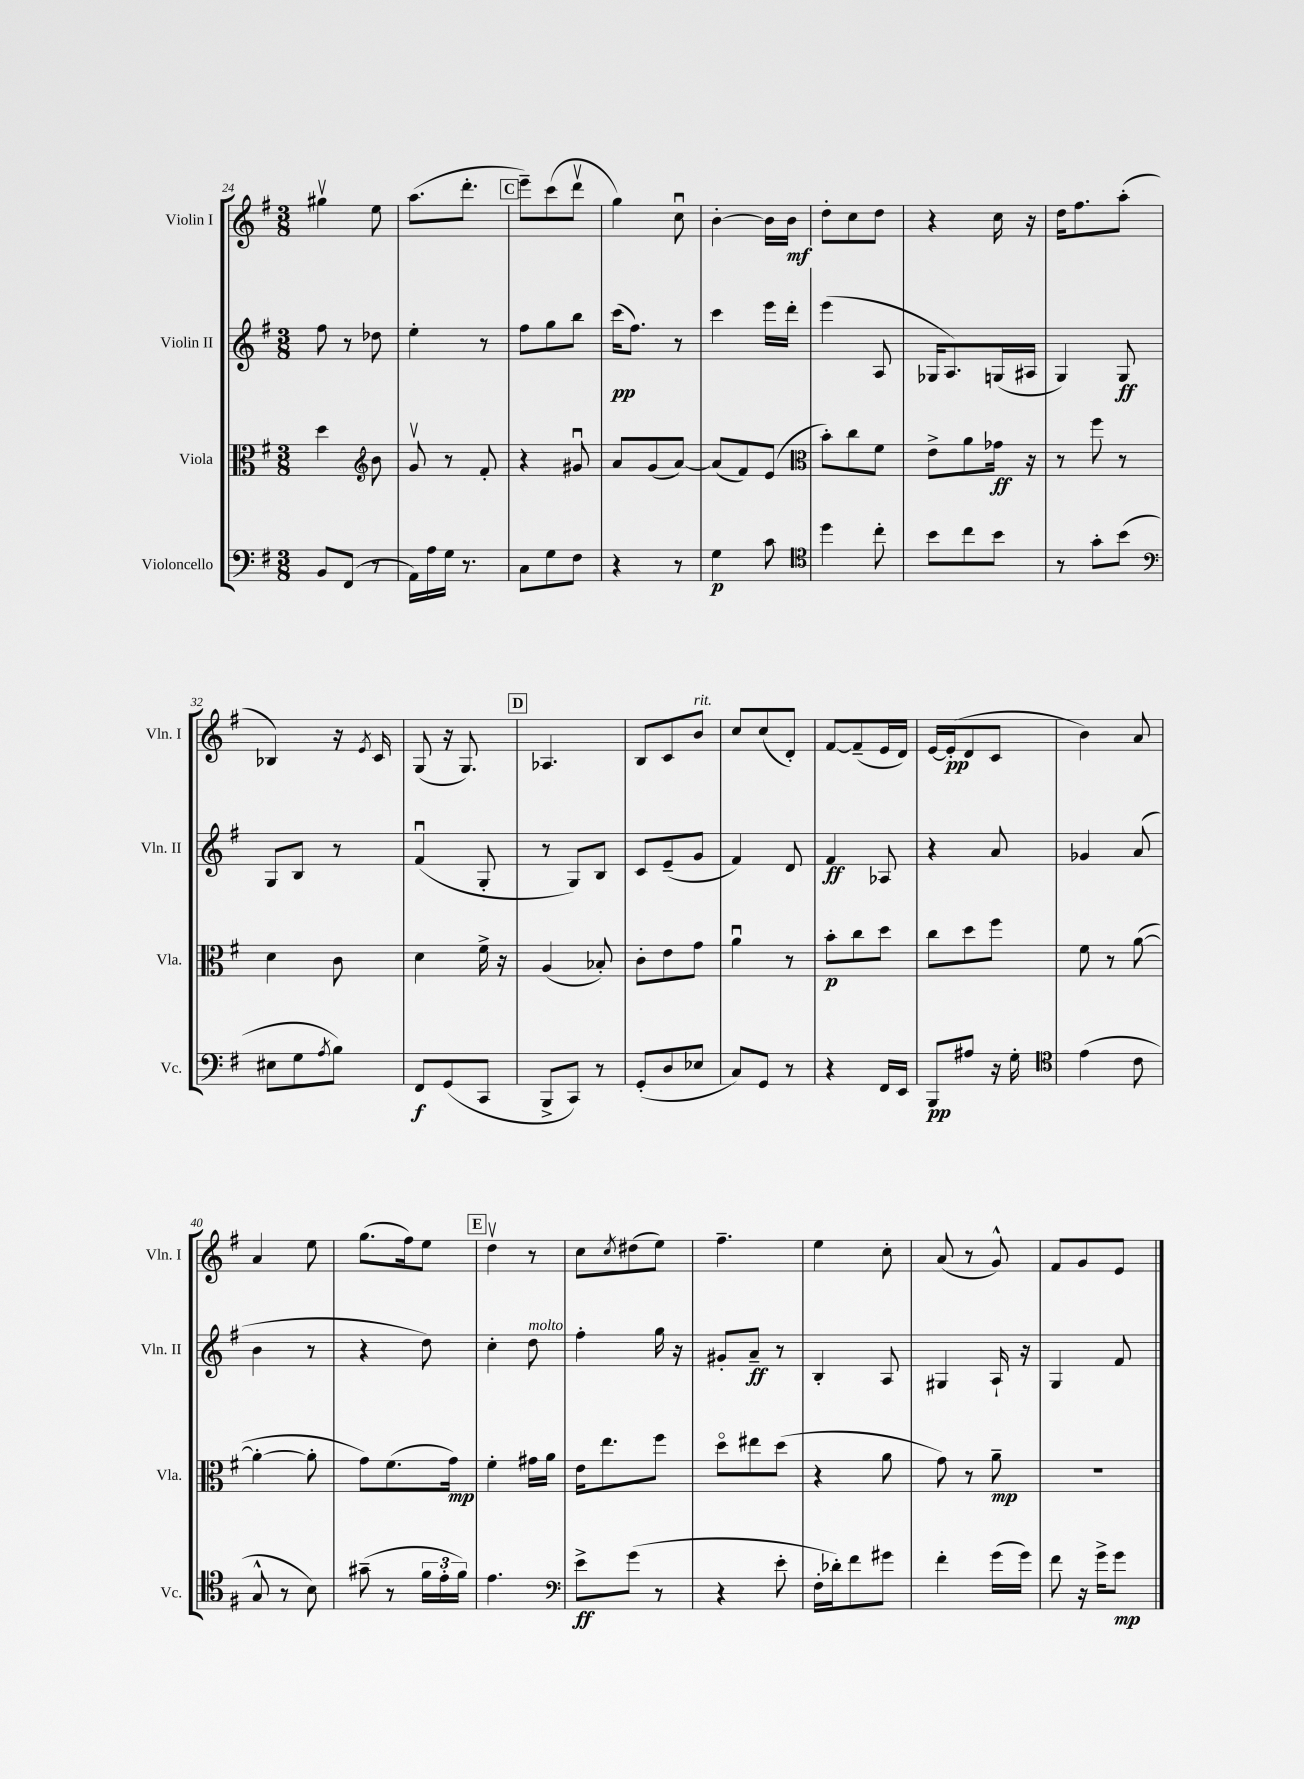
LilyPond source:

<<
\new StaffGroup <<
\new Staff = "s0" \with { instrumentName = "Violin I" shortInstrumentName = "Vln. I" } {
    \clef treble \key g \major \numericTimeSignature \time 3/8
    gis''4\upbow e''8 |
    a''8.( d'''8.-. |
    \mark \markup { \box "C" } e'''8--) c'''8( d'''8\upbow |
    g''4) c''8\downbow |
    b'4~-. b'16 b'16\mf |
    d''8-. c''8 d''8 |
    r4 c''16 r16 |
    d''16 fis''8. a''8-.( |
    bes4) r16 \acciaccatura { e'8 } c'16 |
    g8( r16 g8.) |
    \mark \markup { \box "D" } aes4. |
    b8 c'8 b'8^\markup { \italic "rit." } |
    c''8 c''8( d'8-.) |
    fis'8~ fis'8--( e'16 d'16) |
    e'16~ e'16-.\pp( d'8 c'8 |
    b'4) a'8 |
    a'4 e''8 |
    g''8.( fis''16) e''8 |
    \mark \markup { \box "E" } d''4\upbow r8 |
    c''8 \acciaccatura { c''8 } dis''8( e''8) |
    fis''4.-- |
    e''4 c''8-. |
    a'8( r8 g'8-^) |
    fis'8 g'8 e'8 \bar "|." |
}
\new Staff = "s1" \with { instrumentName = "Violin II" shortInstrumentName = "Vln. II" } {
    \clef treble \key g \major \numericTimeSignature \time 3/8
    fis''8 r8 des''8 |
    e''4-. r8 |
    \mark \markup { \box "C" } fis''8 g''8 b''8 |
    c'''16\pp( fis''8.) r8 |
    c'''4 e'''16 d'''16-. |
    e'''4( a8 |
    ges16 a8.) g16( ais16 |
    g4) g8\ff |
    g8 b8 r8 |
    fis'4\downbow( g8-. |
    \mark \markup { \box "D" } r8 g8) b8 |
    c'8 e'8--( g'8 |
    fis'4) d'8 |
    fis'4\ff aes8 |
    r4 a'8 |
    ges'4 a'8( |
    b'4 r8 |
    r4 d''8) |
    \mark \markup { \box "E" } c''4-. d''8^\markup { \italic "molto" } |
    fis''4-. g''16 r16 |
    gis'8-. a'8--\ff r8 |
    b4-. a8 |
    gis4 a16-! r16 |
    g4 fis'8 \bar "|." |
}
\new Staff = "s2" \with { instrumentName = "Viola" shortInstrumentName = "Vla." } {
    \clef alto \key g \major \numericTimeSignature \time 3/8
    d''4 \clef treble b'8 |
    g'8\upbow r8 fis'8-. |
    \mark \markup { \box "C" } r4 gis'8\downbow |
    a'8 g'8( a'8~) |
    a'8( fis'8) e'8( |
    \clef alto b'8-.) c''8 fis'8 |
    e'8-> a'8 ges'16\ff r16 |
    r8 fis''8 r8 |
    d'4 c'8 |
    d'4 fis'16-> r16 |
    \mark \markup { \box "D" } a4( bes8-.) |
    c'8-. e'8 g'8 |
    a'4\downbow r8 |
    b'8-.\p c''8 d''8 |
    c''8 d''8 fis''8 |
    fis'8 r8 a'8~( |
    a'4~-. a'8-. |
    g'8) fis'8.( g'16\mp) |
    \mark \markup { \box "E" } fis'4-. gis'16 a'16 |
    e'16 e''8. fis''8 |
    d''8\flageolet eis''8 d''8( |
    r4 a'8 |
    g'8) r8 a'8--\mp |
    R4. \bar "|." |
}
\new Staff = "s3" \with { instrumentName = "Violoncello" shortInstrumentName = "Vc." } {
    \clef bass \key g \major \numericTimeSignature \time 3/8
    b,8 fis,8( r8 |
    a,16) a16 g16 r8. |
    \mark \markup { \box "C" } c8 g8 fis8 |
    r4 r8 |
    g4\p c'8 |
    \clef tenor d''4 c''8-. |
    b'8 c''8 b'8 |
    r8 g'8-. b'8( |
    \clef bass eis8 g8 \acciaccatura { a8 } b8) |
    fis,8\f g,8( c,8 |
    \mark \markup { \box "D" } b,,8-> c,8) r8 |
    g,8-.( d8 ees8 |
    c8) g,8 r8 |
    r4 fis,16 e,16 |
    b,,8\pp ais8 r16 g16-. |
    \clef tenor e'4( c'8 |
    g8-^ r8 b8) |
    gis'8--( r8 \tuplet 3/2 { fis'16 e'16-. fis'16) } |
    \mark \markup { \box "E" } e'4. |
    \clef bass e'8->\ff g'8( r8 |
    r4 e'8-. |
    fis16-. des'16-.) fis'8 gis'8 |
    fis'4-. g'16( g'16) |
    fis'8 r16 g'16-> g'8\mp \bar "|." |
}
>>
>>
\layout { \context { \Score currentBarNumber = #24 } }
